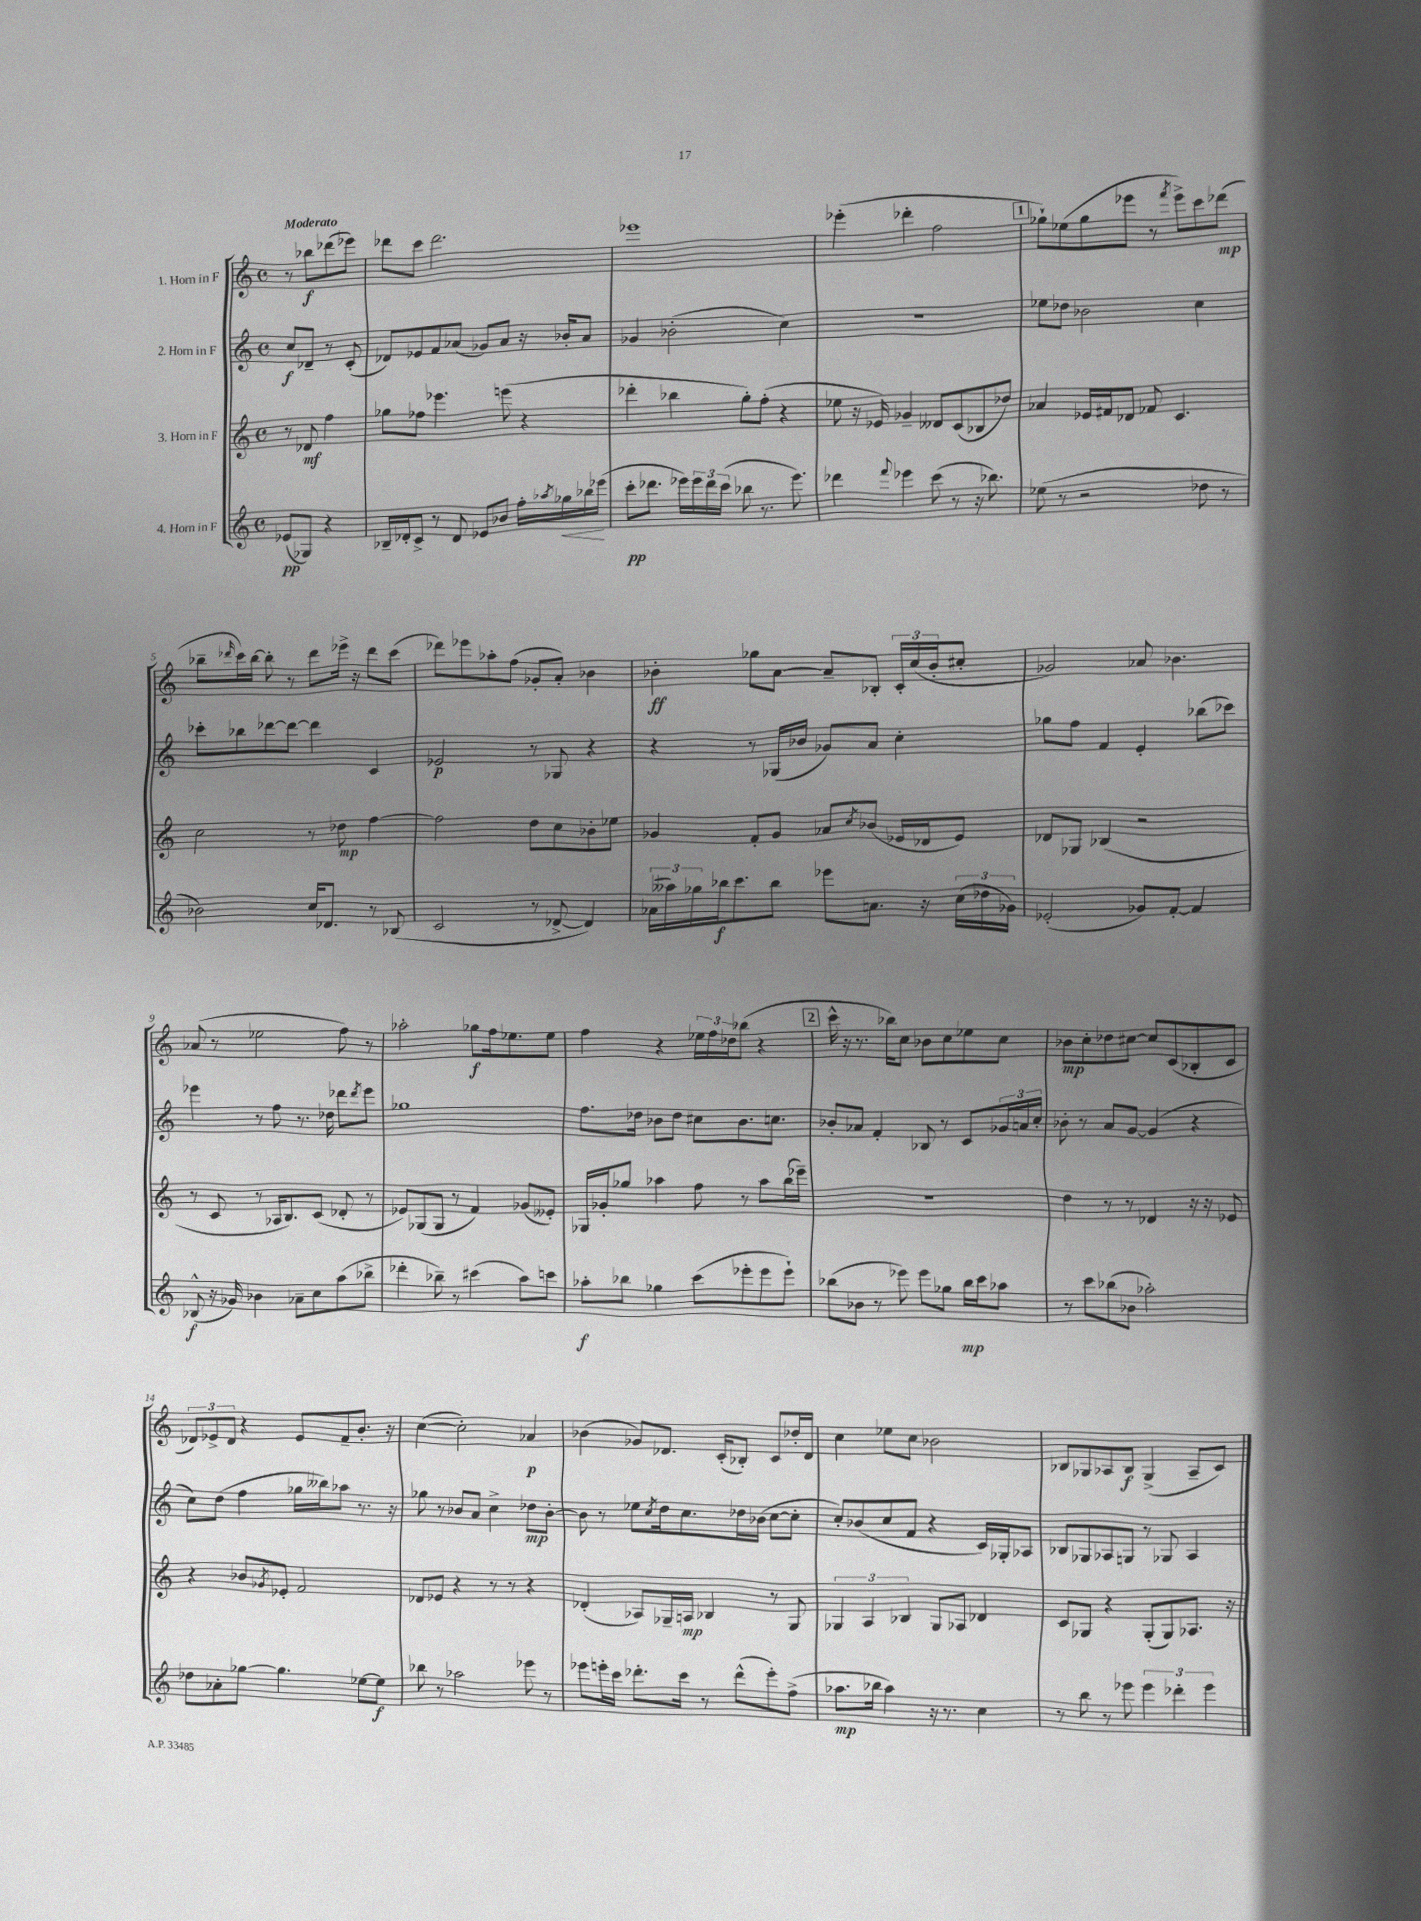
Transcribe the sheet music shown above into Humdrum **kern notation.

**kern	**kern	**kern	**kern
*staff4	*staff3	*staff2	*staff1
*clefG2	*clefG2	*clefG2	*clefG2
*k[]	*k[]	*k[]	*k[]
*M4/4	*M4/4	*M4/4	*M4/4
*met(c)	*met(c)	*met(c)	*met(c)
(8e-/L	8r	8cc/L	8r
8G-/J)	8d-/	8d-~/J	8bb-\L
4r	4ff\	8r	(8ddd-\
.	.	(8c'/	8eee-\J)
=	=	=	=
16B-~/LL	8gg-\L	8d-/L)	8ddd-\L
16d-'/J	.	.	.
8c^/J	8ff-\J	8e-/	8ccc\J
8r	4.eee-\	8f/	2.ddd-\
8d-/	.	(8a-/J	.
8e-/L	.	8g-/L)	.
8b-/J	(8eee\	8a-/J	.
16ff'\LL	4r	16r	.
8qaa-/	.	.	.
16gg-\	.	16b-'/LK	.
16bb-\	.	8a-/J	.
(16eee-\JJ	.	.	.
=	=	=	=
8ccc'\L	4ddd-'\	4g-/	1eee-
8.ddd-\J	.	.	.
.	4bb-\	(2b-'\	.
16eee-\LL)	.	.	.
24eee-\	.	.	.
24ddd-\	.	.	.
(24ccc\JJ	.	.	.
8bb-\	8gg'\L)	.	.
8.r	(8ff'\J	.	.
.	4r	4cc\)	.
8.eee-\)	.	.	.
=	=	=	=
4ddd-\	8ee-\	1r	(4eee-'\
.	16r	.	.
.	16e-/)	.	.
8qqfff/	.	.	.
4eee-\	4g-~/	.	4ddd-'\
(8ccc\	8d--/L	.	2ff\
8r	(8c/	.	.
16r	8B-/	.	.
8.bb-\)	.	.	.
.	8dd-/J)	.	.
=	=	=	=
(8ee-\	4a-/	8ee-\L	8gg-`\L)
8r	.	8dd-\J	(8ee-\
2r	16e-/LL	2b-\	8gg-\
.	16f#/J	.	.
.	8d-/J	.	8eee-\J
.	8f-/	.	8r
.	.	.	8qfff/
.	4.c/	.	8eee-^\L)
8dd-\	.	4cc\	8ccc\
8r	.	.	(8ddd-\J
=	=	=	=
2b-\)	2cc\	8ccc-'\L	8bb-~\L
.	.	.	16qqddd-/
.	.	8bb-\	16ccc\L)
.	.	.	[16bb-\JJ
.	.	[8ddd-\	8bb-'\]
.	.	8ddd-\_J	8r
16cc/LK	8r	4ddd-\]	8ddd-\L
8.d-/J	.	.	.
.	8dd-\	.	16eee-^\Jk
.	.	.	16r
8r	[4ff\	4c/	8ddd-\L
(8B-/	.	.	(8ccc\J
=	=	=	=
2c/	2ff\]	2e-/	8ddd-\L)
.	.	.	8eee-\
.	.	.	8aa-'\
.	.	.	(8ff\J
8r	8dd\L	8r	8g-'/L
[8d-^/	8cc\	8G-/	8a'/J)
4d-/])	8b-'\	4r	4b-\
.	8ee-\J	.	.
=	=	=	=
(24a-\LL	4g-/	4r	4b-'\
24aa--\)	.	.	.
24gg-\	.	.	.
16bb-\J	.	.	.
8.ccc\	.	.	.
.	8f'/L	8r	8gg-\L
8bb-\J	8g-/J	(16G-/LL	[8a\J
.	.	16b-/JJ	.
8eee-\L	8a-/L	8g-/L)	8a~/]L
.	8qcc/	.	.
8.a\J	(8b-/J	8a/J	8B-'/J
.	16e-/LL	4cc'\	24c'/LL
.	.	.	(24cc/
16r	16d-/J	.	.
.	.	.	24b-'/J
(24cc\LL	8e-/J)	.	8cc#'/J
24dd-\	.	.	.
24g-\JJ)	.	.	.
=	=	=	=
(2e-'/	8d-/L	8gg-\L	2g-/)
.	8G-/J	8ff\J	.
.	(4B-/	4f/	.
8g-/L)	2r	4e'/	8a-/
[8f'/J	.	.	4.b-\
4f/]	.	(8bb-\L	.
.	.	8ccc-\J)	.
=	=	=	=
(8B-^^/	8r	4eee-\	(8a-/
16r	8c/	.	8r
16g-/)	.	.	.
4b-\	8r	8r	2ee-\
.	16A-/LK	8ff\	.
.	8.B/)	.	.
8a-~\L	.	8.r	.
8cc\	(8c/J	.	.
.	.	16dd-\	.
(8aa\	8d-'/	8ddd-\L	8ff\)
.	.	8qddd-/	.
8bb-^\J	8r	8eee-\J	8r
=	=	=	=
4ddd-'\	8e-/L)	1gg-	2aa-'\
.	(8G-/	.	.
8bb-~\)	8G-/J	.	.
8r	8r	.	.
(4ccc#\	4f/)	.	8gg-\L
.	.	.	16ff\k
.	.	.	8.ee-\
8aa\L)	(8g-/L	.	.
8ccc\J	8e--'/J)	.	8ee-\J
=	=	=	=
8aa-'\L	16G-/LL	8.ff\L	4ff\
.	16g-'/J	.	.
8bb-\J	8gg-/J	.	.
.	.	16dd-\Jk	.
4gg-\	4aa-\	8b-\L	4r
.	.	8dd-\J	.
(8ccc\L	8ff\	8cc#\L	24ee-\LL
.	.	.	24ff\
.	.	.	24dd-\J
8eee-'\	8r	8.b-\	(8bb-\J
8eee-\	8aa-\L	.	4r
.	.	8.cc\J	.
8eee-`\J)	(16bb\L	.	.
.	16eee-~\JJ)	.	.
=	=	=	=
(8bb-\L	1r	8b-'/L	16ccc^^\
.	.	.	16r
8b-\J	.	8a-/J	8.r
8r	.	4f'/	.
.	.	.	16bb-\LK)
8eee-\)	.	.	8cc\J
8eee-\L	.	8B-/	8b-\L
8gg-\J	.	8r	8cc\
16bb-\LL	.	8c/L	8ee-\
16ccc\J	.	.	.
8aa-\J	.	24g-/L	8cc\J
.	.	24a/	.
.	.	24cc'/JJ	.
=	=	=	=
8r	4dd\	8b-'\	8b-\L
8ccc\L	.	8r	8cc'\
(8bb-\	8r	8a/L	8dd-\
8b-\J	8r	[8g/J	[8cc#\J
2aa-'\)	4d-/	(4g/]	8cc#/]L
.	.	.	(8c/
.	16r	4r	8B-'/
.	16r	.	.
.	8e-/	.	8c/J
=	=	=	=
8dd-\L	4r	8cc\L)	12d-/L)
.	.	.	12e-^/
8a-'\	.	(8dd\J	.
.	.	.	12d-/J
[8gg-\J	8b-/L	4ff\	4r
.	8qg-/	.	.
4.gg-\]	8e-'/J	.	.
.	2f/	16gg-\LL	8e-/L
.	.	16bb--\J)	.
.	.	8aa-\J	8f~/
[8ee-\L	.	8.r	8.b'/J
8ee-\]J	.	.	.
.	.	16r	16r
=	=	=	=
8bb-\	8d-/L	8gg-\	([4cc\
8r	8e-/J	8r	.
2aa-\	4r	8b-/L	2cc'\])
.	.	8a/J	.
.	8r	4cc^\	.
.	8r	.	.
8eee-\	4r	8dd-\L	4a-/
8r	.	[8b-'\J	.
=	=	=	=
8eee-\L	(4d-'/	8b-\]	(4b-\
16eee'\L	.	8r	.
16ccc\JJ	.	.	.
8.ddd-'\L	8A-/L)	8ee-\L	8g-/L)
.	.	8qcc/	.
.	16G-~/L	16dd\k	8.d-/J
16ccc\Jk	16A/JJ	8.cc\	.
8r	4B-/	.	.
.	.	.	(16c'/LK
(8ddd-^^\L	.	16dd-\L	8B-'/J)
.	.	(16b-\JJ	.
8eee'\)	8r	[8cc\L	8c/L
(8ff^\J	8G-/	8cc'\]J	16dd-'/L
.	.	.	16d-/JJ
=	=	=	=
8.aa-\L	6G-/	8cc'/L)	4cc\
.	.	(8b-/	.
.	6A/	.	.
16bb-\Jk	.	.	.
4aa-\)	.	8cc/	8ee-\L
.	6B-/	.	.
.	.	8f/J	8cc\J
16r	8G-/L	4r	2b-\
8.r	.	.	.
.	8A-/J	.	.
4cc\	4d-/	16c/LL)	.
.	.	16G-'/J	.
.	.	8A-/J	.
=	=	=	=
8r	8c/L	8B-/L	8B-/L
8bb\	8G-/J	8G-/	8G-/
8r	4r	8A-/	8A-/
8eee-\	.	8G/J	8B-/J
6eee-\	(8G-'/L	8r	(4G-^/
.	8G-/)	8G-/	.
6ddd-'\	.	.	.
.	8.A-/J	4A-/	8A-~/L
6eee-\	.	.	.
.	.	.	8c/J)
.	16r	.	.
==	==	==	==
*-	*-	*-	*-
